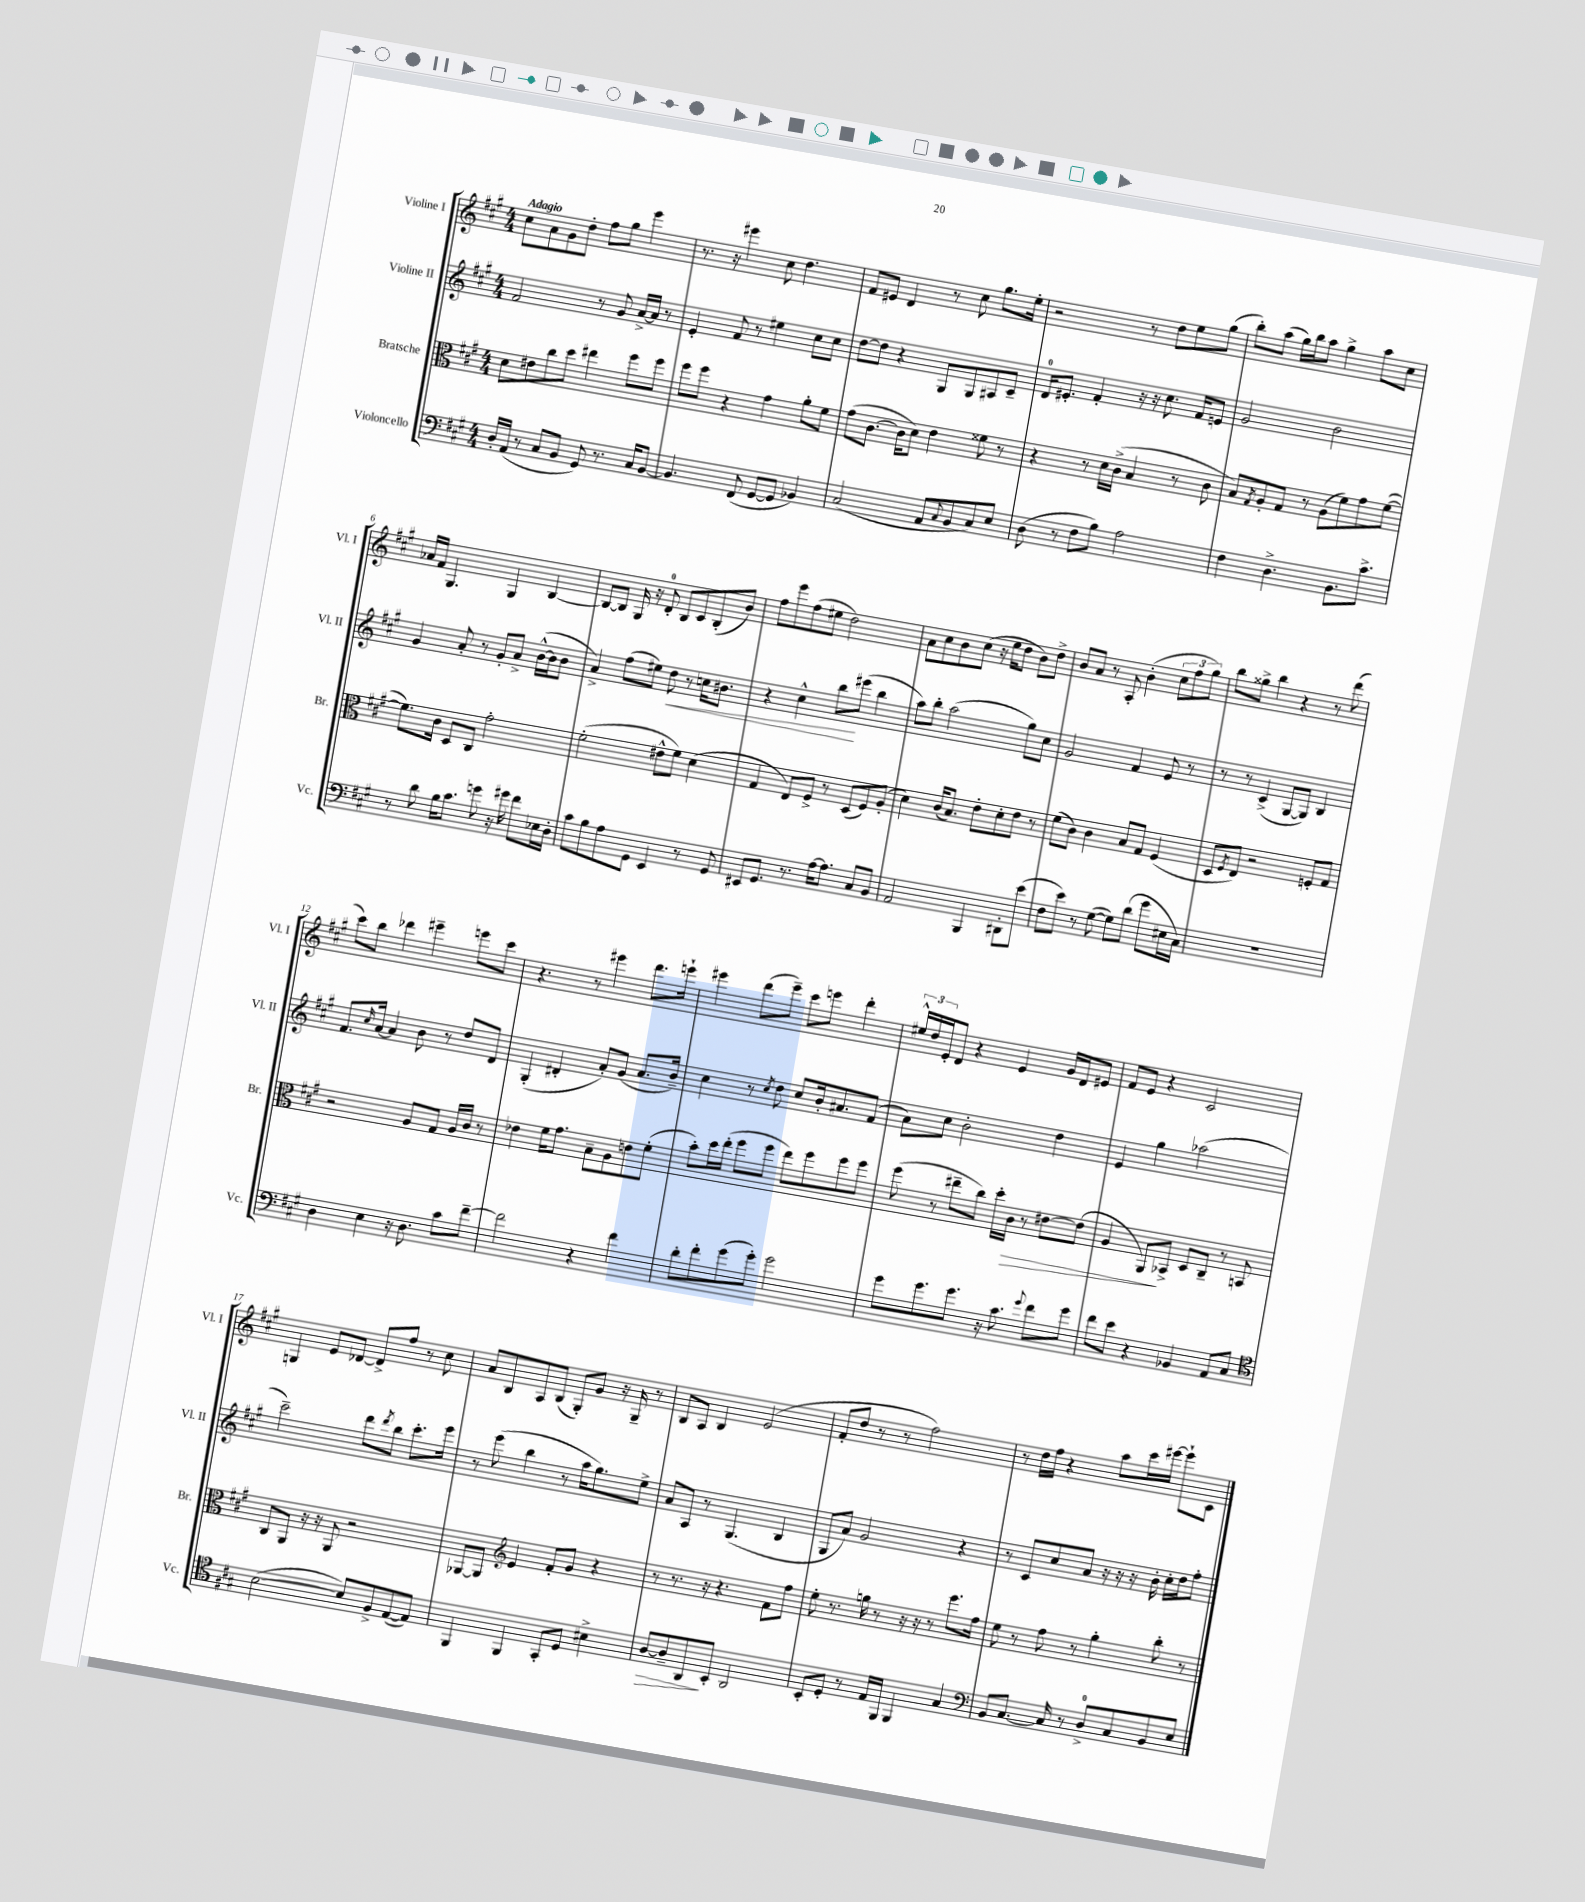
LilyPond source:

<<
\new StaffGroup <<
\new Staff = "s0" \with { instrumentName = "Violine I" shortInstrumentName = "Vl. I" } {
    \clef treble \key a \major \numericTimeSignature \time 4/4 \tempo "Adagio"
    cis''8 a'8 gis'8 d''8-. fis''8 gis''8 e'''4 |
    r8. r16 eis'''4 cis''8 d''4. |
    fis'8 eis'8 d'4 r8 cis''8 gis''8. e''16-. |
    r2 r8 d''8 e''8 gis''8( |
    b''8-.) a''8( gis''16) b''16 a''8 gis''4-> a''8 cis''8 |
    aes'16 fis'16 gis4. gis4 b4~ |
    b8~ b8 gis16 r16 d'8-0-. b8 cis'8 b8-.( b'8) |
    fis''8 e'''8 fis''8( eis''8 d''2) |
    a'8 cis''8 b'8 cis''8( r16 e''16 d''8 b'8) d''8-> |
    b'8 a'8 r8 a8-. b'4-.( \tuplet 3/2 { cis''8 fis''8 gis''8) } |
    b''8 gisis''8-> b''4 r4 r8 d'''8( |
    cis'''8) b''8 des'''4 eis'''4-- e'''8 cis'''8 |
    r4. r8 eis'''4 d'''8. e'''16-! |
    eis'''4 d'''8( eis'''8--) cis'''8 e'''8 d'''4-. |
    \tuplet 3/2 { eis''16-^ d''16 e'16-. } d'8 r4 e'4 gis'16 d'16 eis'8 |
    fis'8 e'8 r4 cis'2 |
    g4 e'8 des'8~ des'8-> fis''8 r8 cis''8 |
    a'8 b8 a8 b8( gis8-.) gis'8 r16 gis16-- r8 |
    b8 a8 b4 e'2( |
    fis'8-. d''8 r8 r8 fis''2) |
    r8 d''16 fis''16 r4 a''8 cis'''16 eis'''16~ eis'''8-! cis'8 \bar "|." |
}
\new Staff = "s1" \with { instrumentName = "Violine II" shortInstrumentName = "Vl. II" } {
    \clef treble \key a \major \numericTimeSignature \time 4/4
    fis'2 r8 gis'8 a'16~-> a'16 r8 |
    e'4-. fis'8 r8 eis''4 cis''8 cis''8 |
    d''8~ d''8 r4 gis8 gis8 ais8 cis'8-- |
    d'16-0 eis'8.-. fis'4-. r16 r16 cis''8. fis'16 e'8 |
    gis'2 b'2 |
    gis'4 a'8-. r8 gis'8-. a'8-> b'16~-^( b'16 b'8 |
    a'4->) fis''8( eis''8) d''8\< r8 c''16 bis'8. |
    r4 cis''4-^ b''8\! eis'''8( b''4 |
    a''8) b''8-. a''2( gis''8) cis''8 |
    gis'2 fis'4 e'8 r8 |
    r8 r8 cis'4->( gis8~ gis8) b4 |
    fis'8. \grace { cis''16 } a'16~ a'4 b'8 r8 d''8 d'8 |
    gis4-.( dis'4-. a'8-.) gis'8( a'8. b'16--) |
    cis''4 r8 \acciaccatura { cis''8 } d''8 cis''8 b'16-. ais'8. fis'8( |
    a'8) cis''8 b'2-. d''4 |
    e'4 gis''4 aes''2( |
    cis'''2--) d'''8 \acciaccatura { d'''8 } b''8 cis'''8.-. e'''16 |
    r8 e'''8( b''4 r8 a''16 gis''8.) e''8-> |
    a'8 a8 r8 gis4.( b4 |
    gis8 a'8) gis'2 r4 |
    r8 cis'8 cis''8 a'8 r16 r16 r16 b'16-. cis''16-. d''16 fis''8-. \bar "|." |
}
\new Staff = "s2" \with { instrumentName = "Bratsche" shortInstrumentName = "Br." } {
    \clef alto \key a \major \numericTimeSignature \time 4/4
    d'8 eis'8 cis''8 d''8 eis''4 fis''8 fis''8 |
    fis''8 fis''8 r4 gis'4 a'8-. fis'8 |
    gis'8( cis'8.~ cis'16 d'8) e'4 fisis'8 r8 |
    r4 r8 d'16 cis'16->( b4 r8 cis'8 |
    b8) \acciaccatura { gis8 } a8-. gis8 r8 a8( fis'8) gis'8 fis'8~( |
    fis'8.) cis'16 d8 cis8 gis'2-. |
    fis'2-.( eis'8-^ fis'8) d'4( |
    gis4 e8) fis8-> r8 d8( fis8) a8-.( |
    d'4) cis'16( b8.) e'8-. d'8-. e'8 r8 |
    fis'8( cis'8) cis'4 b8 gis8 fis4( |
    d8 \acciaccatura { fis8 } e8) r2 f8-. gis8 |
    r2 a8 gis8 a16 cis'16 r8 |
    ees'4 fis'16 gis'8. b8-- a8 e'8 fis'8-.( |
    b'8-.) d''16 e''16-.( fis''8 fis''8 e''8) fis''8 fis''8 fis''8 |
    fis''8( r8 eis''8-- cis''8) d''16-. cis'16\> r8 eis'8~ eis'8( |
    a4 a,8\!) bes,8-> d8 cis8-- r8 b,8 |
    cis8 a,8 r16 r16 a,8 r2 |
    aes,8~ aes,8 \clef treble e'4 fis'8-. gis'8 r4 |
    r8 r8. r16 r4. fis'8 fis''8 |
    e''8-. r8. g''16 r8 r16 r16 r8 e'''8. fis''16 |
    e''8 r8 fis''8 r8 gis''4-. b''8-. r8 \bar "|." |
}
\new Staff = "s3" \with { instrumentName = "Violoncello" shortInstrumentName = "Vc." } {
    \clef bass \key a \major \numericTimeSignature \time 4/4
    d16-. a,16( r8 cis8 b,8 gis,8) r8. cis16 b,8~ |
    b,4. fis,8( gis,8~ gis,8 bes,4) |
    cis2( a,8 \appoggiatura { cis8 } b,8 cis8) e8 |
    d8( r8 fis8 b8) a2 |
    fis4 d4.-> b,8. cis'8.-> |
    r8 d'8 b16 cis'8. g'8 r16 gis'16 fis'8 ees16 d16-. |
    cis'8 b8 a8 gis,8 e,4 r8 gis,8 |
    eis,8 gis,8. r8. a16~ a8. cis8 b,8 |
    a,2 b,,4 dis,8-. e'8( |
    fis8 e'8) r8 gis8~( gis8) d'8( gis'8 eis16 cis16) |
    R1 |
    d4 e4 r16 d8. cis'8 fis'8~-- |
    fis'2 r4 fis'4 |
    d'8-. fis'8-. gis'8( gis'8-.) gis'2 |
    gis'8 gis'8. gis'8. r16 cis'8. \appoggiatura { gis'8 } fis'8 gis'8 |
    fis'8 e'8 r4 bes,4 a,8 cis8 |
    \clef tenor b2~( b8) fis8-> e8~( e8) |
    fis,4 fis,4 gis,8-. d8 bis4-> |
    a8~\> a8-- a,8\! b,8-. a,2 |
    b,8-. d8-. r8 e16 fis,16 fis,4 gis4 |
    \clef bass b,8 cis8.~ cis16 r8 d8-0-> cis8 b,8 e8 \bar "|." |
}
>>
>>
